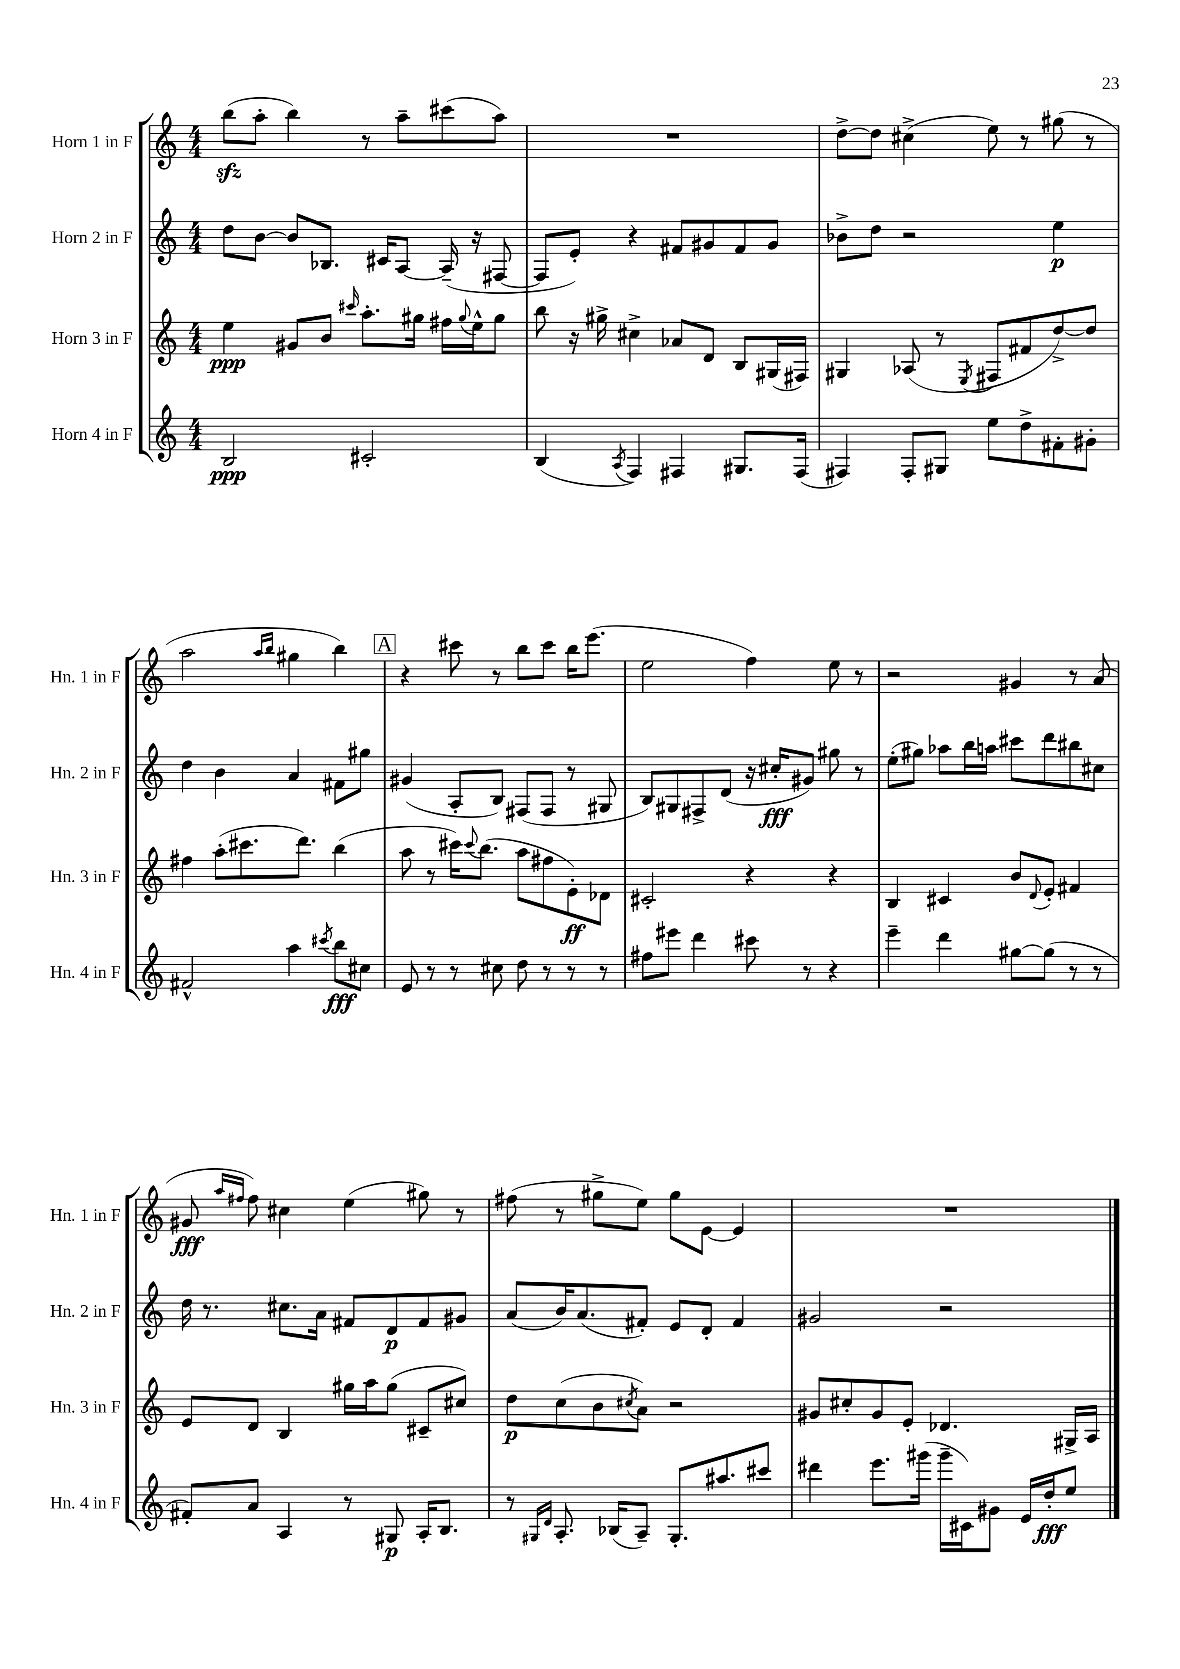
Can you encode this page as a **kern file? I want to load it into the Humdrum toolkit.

**kern	**dynam	**kern	**dynam	**kern	**dynam	**kern	**dynam
*part4	*part4	*part3	*part3	*part2	*part2	*part1	*part1
*staff4	*staff4	*staff3	*staff3	*staff2	*staff2	*staff1	*staff1
*I"Horn 4 in F	*	*I"Horn 3 in F	*	*I"Horn 2 in F	*	*I"Horn 1 in F	*
*I'Hn. 4 in F	*	*I'Hn. 3 in F	*	*I'Hn. 2 in F	*	*I'Hn. 1 in F	*
*clefG2	*	*clefG2	*	*clefG2	*	*clefG2	*
*k[]	*	*k[]	*	*k[]	*	*k[]	*
*M4/4	*	*M4/4	*	*M4/4	*	*M4/4	*
=1	=1	=1	=1	=1	=1	=1	=1
2B/	ppp	4ee\	ppp	8dd\L	.	(8bbzz\L	.
.	.	.	.	[8b\J	.	8aa'\J	.
.	.	8g#X/L	.	8b/L]	.	4bb\)	.
.	.	8b/J	.	8.B-X/J	.	.	.
.	.	16qqccc#X/	.	.	.	.	.
2c#X'/	.	8.aa'\L	.	.	.	8r	.
.	.	.	.	16c#X/KL	.	.	.
.	.	.	.	[8A/J	.	8aa~\L	.
.	.	16gg#X\Jk	.	.	.	.	.
.	.	16ff#X\LL	.	(16A~/]	.	(8ccc#X\	.
.	.	8qqgg#/	.	.	.	.	.
.	.	16ee^^\J	.	16r	.	.	.
.	.	8gg#\J	.	[8F#X/	.	8aa\J)	.
=2	=2	=2	=2	=2	=2	=2	=2
(4B/	.	8bb\	.	8F#/L]	.	1r	.
.	.	16r	.	8e'/J)	.	.	.
.	.	16gg#X^\	.	.	.	.	.
8qA/	.	.	.	.	.	.	.
4F/)	.	4cc#X^\	.	4r	.	.	.
4F#X/	.	8a-X/L	.	8f#X/L	.	.	.
.	.	8d/J	.	8g#X/	.	.	.
8.G#X/L	.	8B/L	.	8f#/	.	.	.
.	.	(16G#X/L	.	8g#/J	.	.	.
(16F#/Jk	.	16F#X/JJ)	.	.	.	.	.
=3	=3	=3	=3	=3	=3	=3	=3
4F#X/)	.	4G#X/	.	8b-X^\L	.	[8dd^\L	.
.	.	.	.	8dd\J	.	8dd\J]	.
8F#'/L	.	(8A-X/	.	2r	.	(4cc#X^\	.
8G#X/J	.	8r	.	.	.	.	.
.	.	8qE/	.	.	.	.	.
8ee\L	.	8F#X/L	.	.	.	8ee\)	.
8dd^\	.	8f#X/	.	.	.	8r	.
8f#X'\	.	[8dd^/)	.	4ee\	p	(8gg#X\	.
8g#X'\J	.	8dd/J]	.	.	.	8r	.
!!LO:LB:g=z
=4	=4	=4	=4	=4	=4	=4	=4
2f#X^^/	.	4ff#X\	.	4dd\	.	2aa\	.
.	.	(8aa'\L	.	4b\	.	.	.
.	.	8.ccc#X\	.	.	.	.	.
.	.	.	.	.	.	16qqaa/LL	.
.	.	.	.	.	.	16qqbb/JJ	.
4aa\	.	.	.	4a/	.	4gg#X\	.
.	.	8.ddd\J)	.	.	.	.	.
8qccc#X/	.	.	.	.	.	.	.
8bb\L	fff	(4bb\	.	8f#X\L	.	4bb\)	.
8cc#X\J	.	.	.	8gg#X\J	.	.	.
!!LO:REH:place=s1:t=A
=5	=5	=5	=5	=5	=5	=5	=5
8e/	.	8aa\	.	(4g#X/	.	4r	.
8r	.	8r	.	.	.	.	.
8r	.	16ccc#X\KL)	.	8A'/L	.	8ccc#X\	.
.	.	8qqccc#/	.	.	.	.	.
.	.	(8.bb\J	.	.	.	.	.
8cc#X\	.	.	.	8B/J)	.	8r	.
8dd\	.	8aa\L	.	(8F#X/L	.	8bb\L	.
8r	.	8ff#X\	.	8F#/J	.	8ccc#\J	.
8r	.	8e'\)	ff	8r	.	16bb\KL	.
.	.	.	.	.	.	(8.eee\J	.
8r	.	8d-X\J	.	8G#X/	.	.	.
=6	=6	=6	=6	=6	=6	=6	=6
8ff#X\L	.	2c#X'/	.	8B/L)	.	2ee\	.
8eee#X\J	.	.	.	8G#X/	.	.	.
4ddd\	.	.	.	8F#X^/	.	.	.
.	.	.	.	(8d/J	.	.	.
8ccc#X\	.	4r	.	16r	.	4ff\)	.
.	.	.	.	16cc#X'/KL	fff	.	.
8r	.	.	.	8g#X/J)	.	.	.
4r	.	4r	.	8gg#X\	.	8ee\	.
.	.	.	.	8r	.	8r	.
=7	=7	=7	=7	=7	=7	=7	=7
4eee~\	.	4B/	.	(8ee'\L	.	2r	.
.	.	.	.	8gg#X\J)	.	.	.
4ddd\	.	4c#X/	.	8aa-X\L	.	.	.
.	.	.	.	16bb\L	.	.	.
.	.	.	.	16aan\JJ	.	.	.
[8gg#X\L	.	8b/L	.	8ccc#X\L	.	4g#X/	.
.	.	8qqd/	.	.	.	.	.
(8gg#\J]	.	8e'/J	.	8ddd\	.	.	.
8r	.	4f#X/	.	8bb#X\	.	8r	.
8r	.	.	.	8cc#X\J	.	(8a/	.
!!LO:LB:g=z
=8	=8	=8	=8	=8	=8	=8	=8
8f#X'/L)	.	8e/L	.	16dd\	.	8g#X/	fff
.	.	.	.	8.r	.	.	.
.	.	.	.	.	.	16qqaa/LL	.
.	.	.	.	.	.	16qqff#X/JJ	.
8a/J	.	8d/J	.	.	.	8ff#\)	.
4A/	.	4B/	.	8.cc#X\L	.	4cc#X\	.
.	.	.	.	16a\Jk	.	.	.
8r	.	16gg#X\LL	.	8f#X/L	.	(4ee\	.
.	.	16aa\J	.	.	.	.	.
8G#X/	p	(8gg#\J	.	8d/	p	.	.
16A'/KL	.	8c#X~/L	.	8f#/	.	8gg#X\)	.
8.B/J	.	.	.	.	.	.	.
.	.	8cc#X/J)	.	8g#X/J	.	8r	.
=9	=9	=9	=9	=9	=9	=9	=9
8r	.	8dd\L	p	(8a/L	.	(8ff#X\	.
16qqG#X/LL	.	.	.	.	.	.	.
16qqd/JJ	.	.	.	.	.	.	.
8.A'/	.	(8cc\	.	16b/K)	.	8r	.
.	.	.	.	(8.a/	.	.	.
.	.	8b\	.	.	.	8gg#X^\L	.
(16B-X/KL	.	.	.	.	.	.	.
.	.	8qcc#X/	.	.	.	.	.
8A~/J)	.	8a\J)	.	8f#X'/J)	.	8ee\J)	.
8.G#'/L	.	2r	.	8e/L	.	8gg#\L	.
.	.	.	.	8d'/J	.	[8e\J	.
8.aa#X/	.	.	.	.	.	.	.
.	.	.	.	4f#/	.	4e/]	.
8ccc#X/J	.	.	.	.	.	.	.
=10	=10	=10	=10	=10	=10	=10	=10
4ddd#X\	.	8g#X/L	.	2g#X/	.	1r	.
.	.	8cc#X'/	.	.	.	.	.
8.eee\L	.	8g#/	.	.	.	.	.
.	.	8e'/J	.	.	.	.	.
(16ggg#X\Jk	.	.	.	.	.	.	.
16ggg#~\LL	.	4.d-X/	.	2r	.	.	.
16c#X\J)	.	.	.	.	.	.	.
8g#X\J	.	.	.	.	.	.	.
16e/LL	.	.	.	.	.	.	.
16dd'/J	fff	.	.	.	.	.	.
8ee/J	.	16G#X^/LL	.	.	.	.	.
.	.	16A/JJ	.	.	.	.	.
==	==	==	==	==	==	==	==
*-	*-	*-	*-	*-	*-	*-	*-
